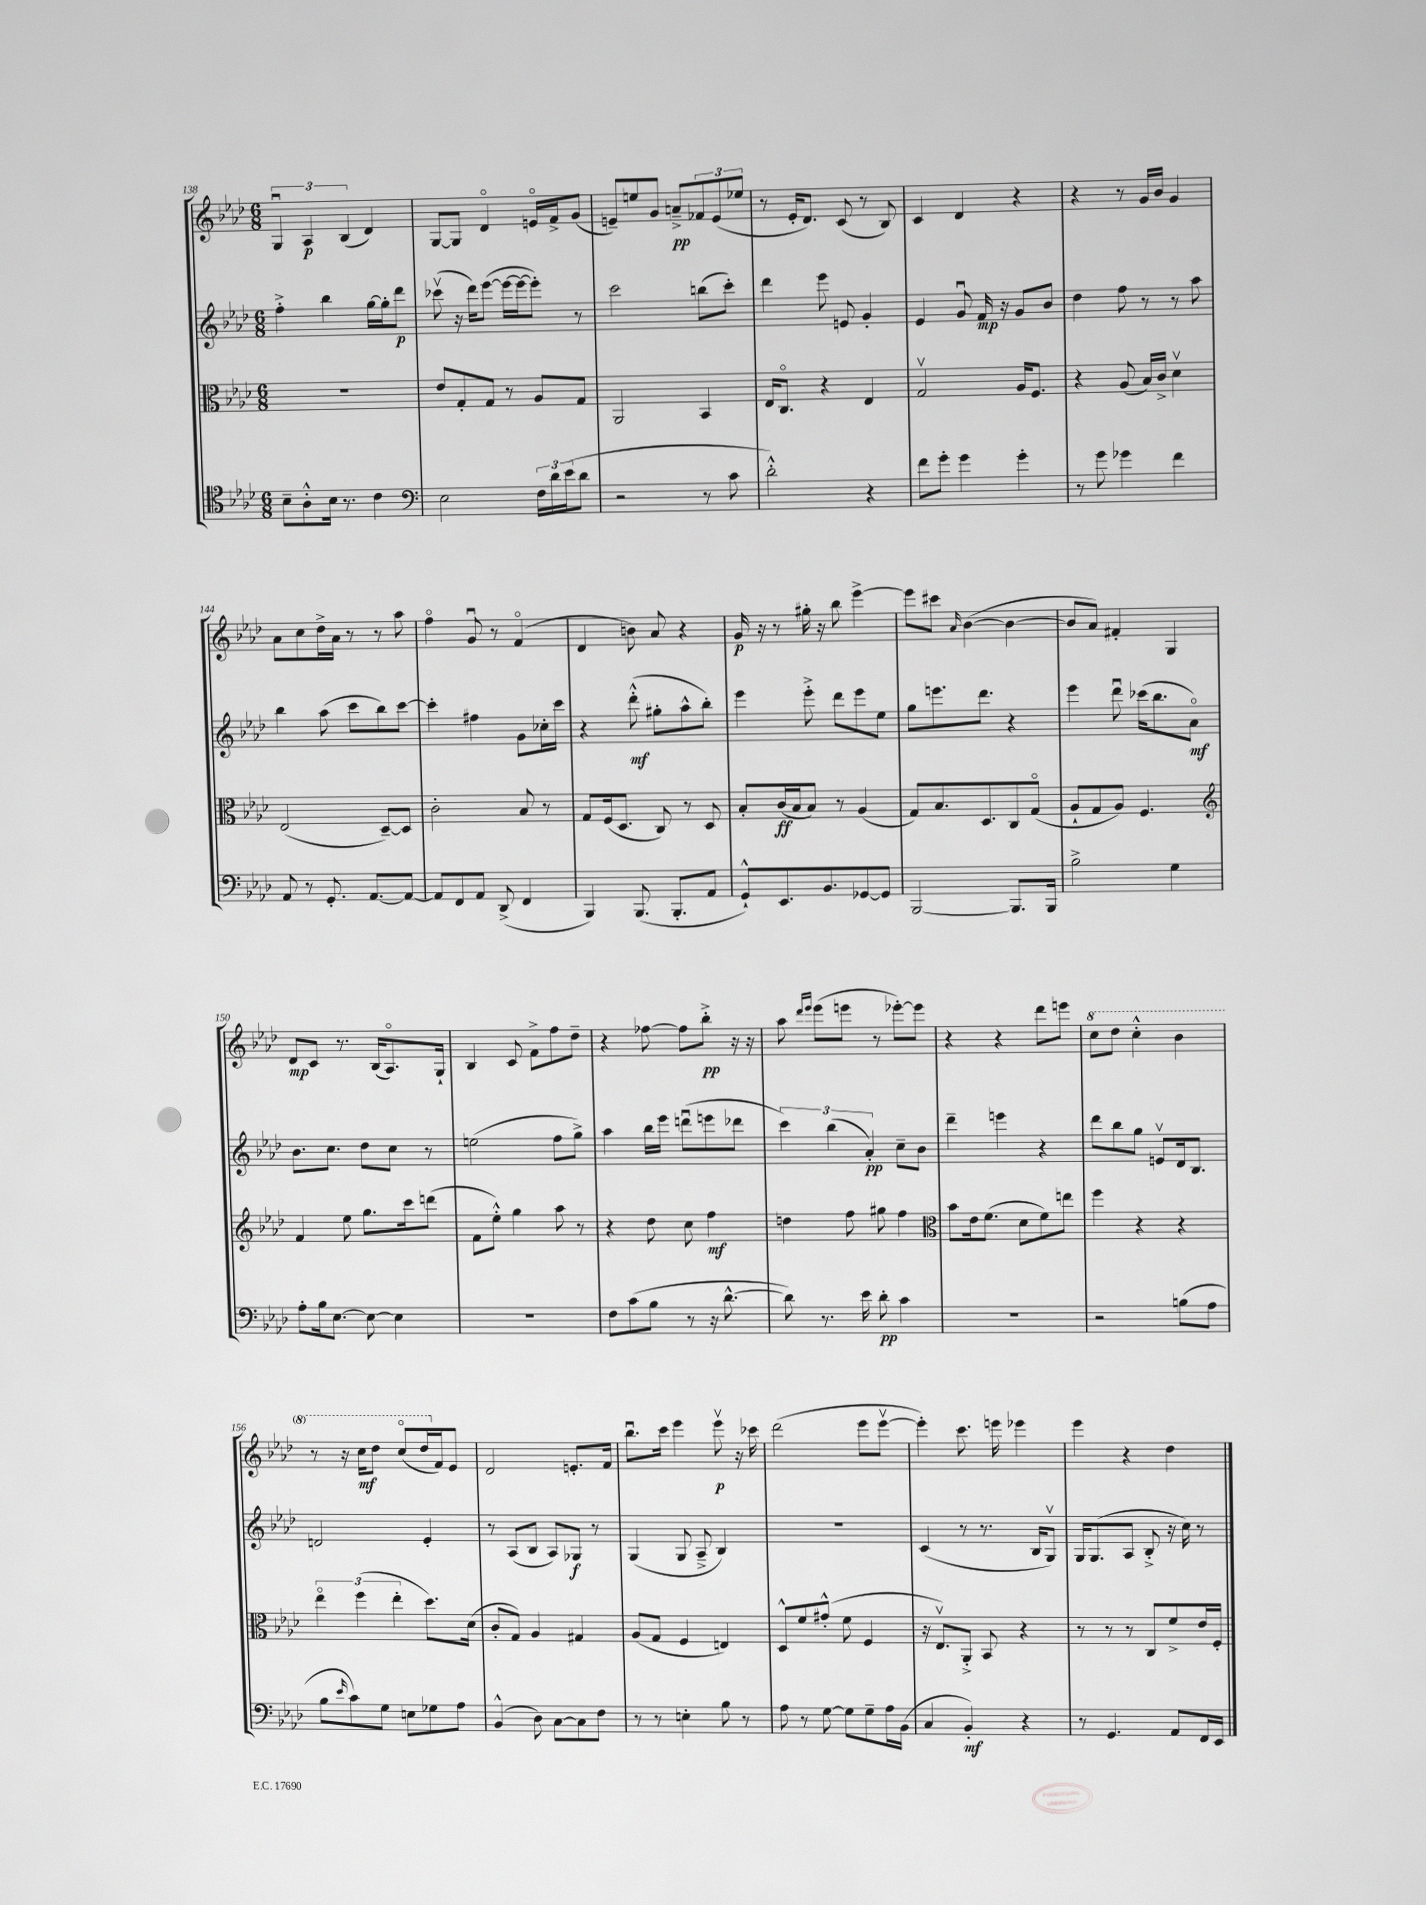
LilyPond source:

<<
\new StaffGroup <<
\new Staff = "s0" {
    \clef treble \key aes \major \numericTimeSignature \time 6/8
    \tuplet 3/2 { g4\downbow aes4\p bes4( } des'4) |
    g8~ g8 des'4\flageolet e'16\flageolet f'16-> g'8( |
    e'8--) e''8 g'8 a'8--->\pp \tuplet 3/2 { fes'8 e'8( ees''8 } |
    r8 ees'16-. des'8.) c'8( r8 bes8) |
    c'4 des'4 r4 |
    r4 r8 g'16 bes'16 g'4 |
    aes'8 c''8 des''16-> aes'16 r8 r8 aes''8 |
    f''4\flageolet g'8\downbow r8 f'4\flageolet( |
    des'4 b'8) aes'8 r4 |
    g'16\p r16 r8 gis''16-. r16 bes''8 ees'''4~-> |
    ees'''8 cis'''8 \grace { aes'16 } bes'4~( bes'4~ |
    bes'8 aes'8) fis'4-. g4 |
    des'8\mp c'8 r8. bes16( aes8.\flageolet) g16-! |
    bes4 c'8 f'8-> f''8 des''8-- |
    r4 fes''8~ fes''8 bes''8-.->\pp r16 r16 |
    aes''8 \grace { des'''16 ees'''16 } ees'''8( e'''8 r8 ees'''8~-.) ees'''8 |
    r4 r4 des'''8 e'''8 |
    \ottava #1 c'''8 des'''8 c'''4-.-^ bes''4 |
    r8 r16 c'''16\mf des'''8 c'''8\flageolet( des'''16 \ottava #0 f'16) ees'8 |
    des'2 e'8.-. f'16 |
    bes''8.\downbow c'''16 ees'''4 ees'''8\upbow\p r16 ces'''16 |
    des'''2( ees'''8 ees'''8~\upbow |
    ees'''4-.) c'''8. e'''16 ees'''4 |
    ees'''4 r4 des''4 \bar "|." |
}
\new Staff = "s1" {
    \clef treble \key aes \major \numericTimeSignature \time 6/8
    f''4-.-> bes''4 g''16~ g''16-. des'''8\p |
    ces'''8\upbow( r16 des'''16) ees'''8~( ees'''16~ ees'''16~ ees'''8-.) r8 |
    c'''2 b''8( c'''8-.) |
    des'''4 ees'''8 e'8 g'4-. |
    ees'4 g'8\downbow f'16\mp r16 g'8 bes'8 |
    des''4 f''8 r8 r8 aes''8 |
    bes''4 aes''8( c'''8 bes''8) c'''8~ |
    c'''4-. fis''4 g'8 ces''16-. c'''16 |
    r4 des'''8-.-^\mf( gis''8-. aes''8-^ bes''8-.) |
    ees'''4 ees'''8-.-> des'''8 ees'''8 ees''8 |
    g''8 e'''8. des'''8. r4 |
    ees'''4 des'''8\downbow ces'''16( bes''8. aes'8\flageolet\mf) |
    bes'8. c''8. des''8 c''8 r8 |
    e''2( f''8 g''8->) |
    aes''4 bes''16 ees'''16 d'''8\downbow( e'''8 des'''8 |
    \tuplet 3/2 { c'''4) bes''4( aes'4-.\pp) } c''8-- bes'8 |
    des'''4-- e'''4 r4 |
    des'''8 bes''8 g''8 e'8\upbow des'16 bes8. |
    d'2 ees'4-. |
    r8 aes8( bes8 aes8) ges8\f r8 |
    g4( g8 aes8---> bes4) |
    r2. |
    c'4( r8 r8. bes16 g8\upbow) |
    g16 g8.( aes8 bes8-.-> r16 c''16) r8 \bar "|." |
}
\new Staff = "s2" {
    \clef alto \key aes \major \numericTimeSignature \time 6/8
    R2. |
    ees'8 g8-. g8 r8 aes8 g8 |
    aes,2 bes,4 |
    ees16 c8.\flageolet r4 ees4 |
    g2\upbow aes16 f8. |
    r4 aes8( bes16) c'16-> des'4\upbow |
    ees2( des8~--) des8 |
    c'2-. bes8 r8 |
    g8 f16( des8. c8) r8 des8 |
    bes8-. c'16\ff( bes16 bes8) r8 aes4( |
    g8) bes8. des8. c8 g8\flageolet( |
    aes8-! g8 aes8) f4. |
    \clef treble f'4 ees''8 g''8. c'''16 d'''8( |
    f'8 ees''8-.-^) g''4 aes''8 r8 |
    r4 des''8 c''8 f''4\mf |
    d''4 f''8 gis''8 f''4 |
    \clef alto bes'8 ees'16 f'8.( des'8 f'8) e''8 |
    f''4 r4 r4 |
    \tuplet 3/2 { ees''4\flageolet f''4( ees''4-. } des''8.) des'16( |
    c'8-. g8) aes4 gis4 |
    aes8( g8 f4 e4) |
    des8-^ f'8 gis'8-.-^( f'8 f4 |
    r16 ees8.\upbow) aes,8-.-> bes,8 r4 |
    r8 r8 r8 c8 f'8-> ees'16 f16-. \bar "|." |
}
\new Staff = "s3" {
    \clef tenor \key aes \major \numericTimeSignature \time 6/8
    bes8-- aes8-.-^ bes16 r8. c'4 |
    \clef bass ees2 \tuplet 3/2 { f16 des'16 ees'16( } des'8 |
    r2 r8 c'8 |
    des'2-.-^) r4 |
    f'8 g'8-. g'4 g'4-. |
    r8 g'8 ges'4 f'4 |
    aes,8 r8 g,8.-. aes,8.~ aes,8~ |
    aes,8 f,8 aes,8 des,8->( f,4 |
    bes,,4) bes,,8.( bes,,8.-. aes,8 |
    g,8-!-^) ees,8. bes,8. ges,8~ ges,8 |
    bes,,2~ bes,,8. bes,,16 |
    bes2-> g4 |
    aes8-. bes16 ees8.~ ees8~ ees4 |
    R2. |
    f8 c'8( bes8 r8 r16 des'8.~-^ |
    des'8) r8. ees'16 des'8-.\pp c'4 |
    R2. |
    r2 b8( aes8 |
    bes8 \grace { ees'16 } c'8) g8 e8 ges8 aes8 |
    bes,4-^( des8) c8~ c8 f8 |
    r8 r8 e4-. bes8 r8 |
    aes8 r8 g8~ g8 g8-- aes16 bes,16( |
    c4 bes,4-.\mf) r4 |
    r8 g,4. aes,8 f,16 ees,16 \bar "|." |
}
>>
>>
\layout { \context { \Score currentBarNumber = #138 } }
